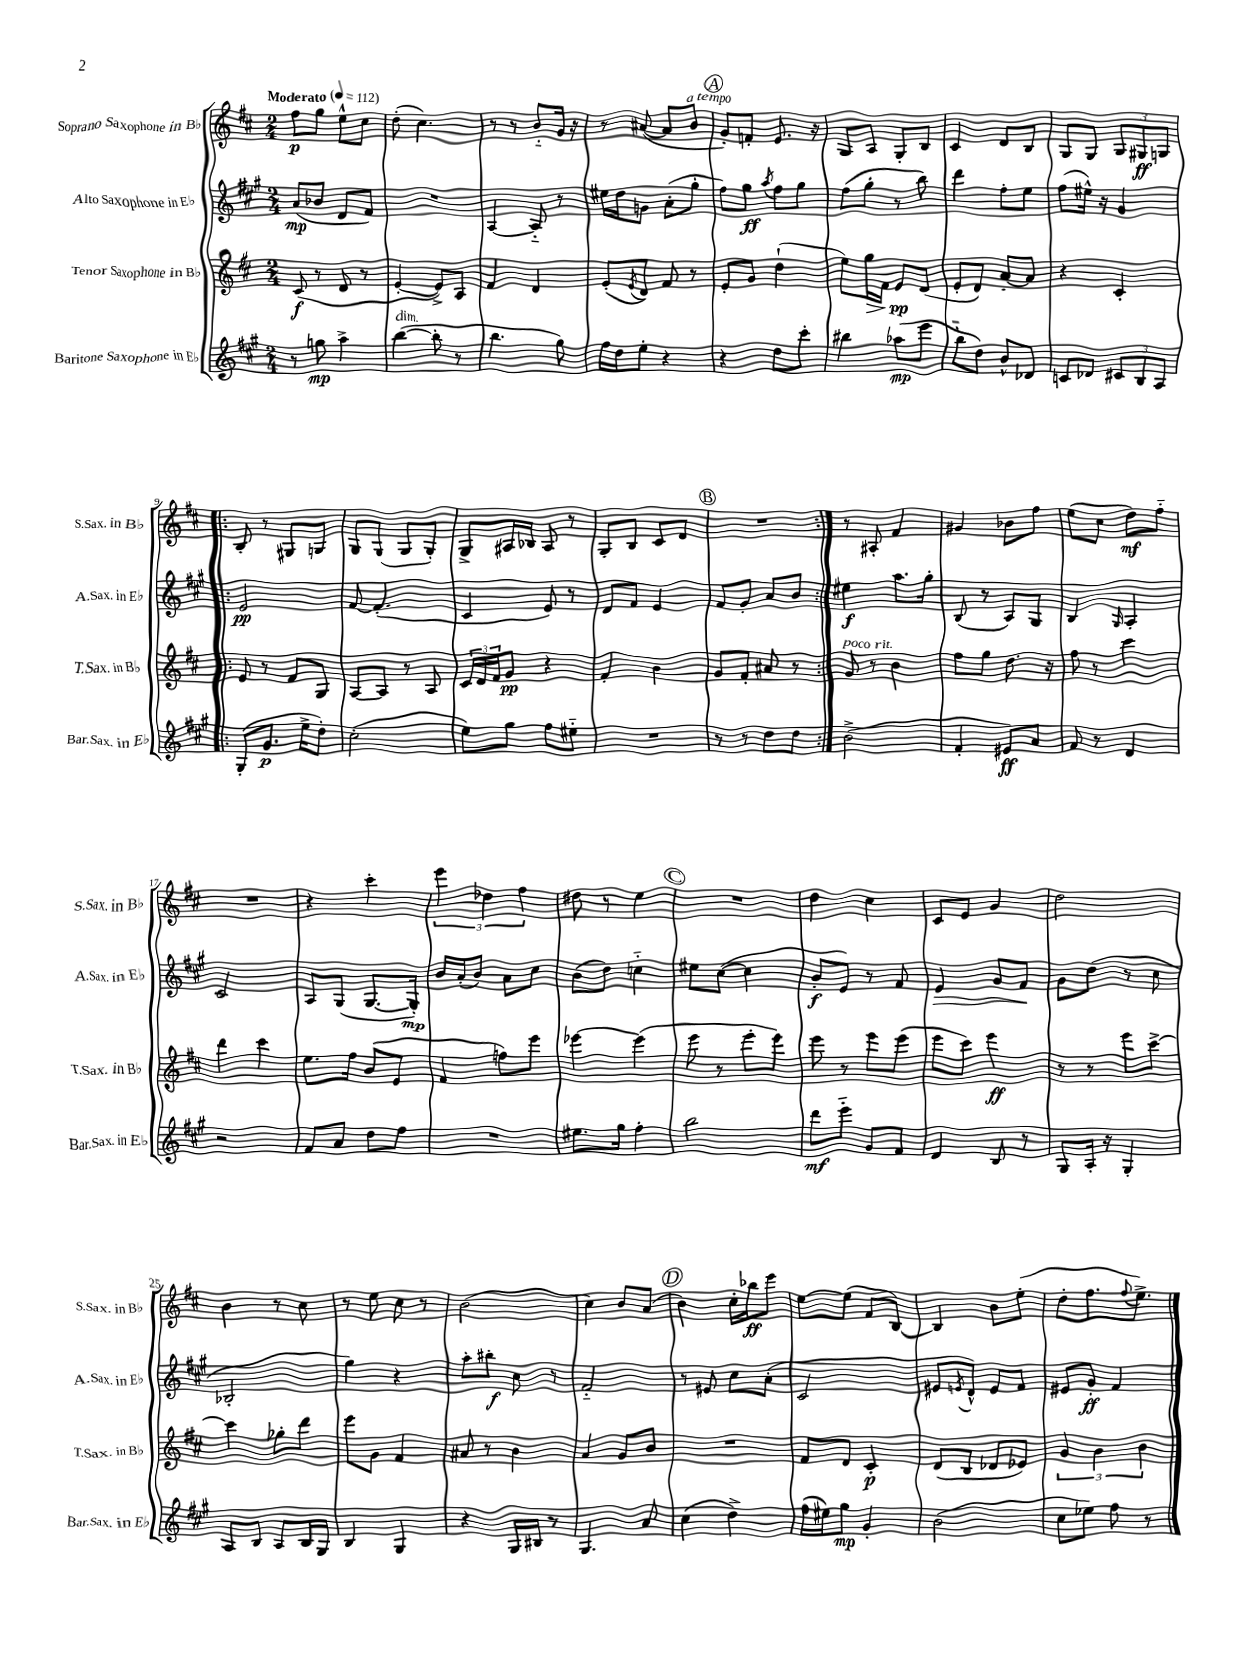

**kern	**kern	**kern	**kern
*staff4	*staff3	*staff2	*staff1
*clefG2	*clefG2	*clefG2	*clefG2
*k[f#c#g#]	*k[f#c#]	*k[f#c#g#]	*k[f#c#]
*M2/4	*M2/4	*M2/4	*M2/4
*MM112	*MM112	*MM112	*MM112
8r	(8c#/	(8a/L	8ff#\L
8gg\	8r	8b-/J	8gg\J
4aa^\	8d/	8d/L	8ee^^\L
.	8r	8f#/J)	8cc#\J
=	=	=	=
([4bb\	[4e'/	2r	(8dd'\
.	.	.	4.cc#\)
8bb'\]	8e^/]L)	.	.
8r	8A/J	.	.
=	=	=	=
4.bb\	4f#/	[4A/	8r
.	.	.	8r
.	4d/	8A'~/]	8b'~/L
8gg#\)	.	8r	16g/Jk
.	.	.	16r
=	=	=	=
16ff#\LL	(8e'/L	16ee#\LL	8r
16dd\J	.	16dd\J	.
.	8qe/	.	.
8ee'\J	8d/J)	8g\J	([8a#/
4r	8f#/	(8a'\L	8a#/]L
.	8r	8gg#'\J	8b/J
=	=	=	=
4r	8e'/L	8ff#\L)	8g'/L)
.	8g/J	8gg#\J	8f'/J
.	.	8qaa/	.
8dd\L	(4dd`\	8ff#\L	8.e/
8ccc#'\J	.	8gg#\J	.
.	.	.	16r
=	=	=	=
4bb#\	8ee\L)	(8ff#\L	8G/L
.	16gg\L	8gg#'\J	8A/J
.	16f#\JJ	.	.
(8aa-\L	8e/L	8r	8G'/L
8eee\J	(8d/J	8bb\)	8B/J
=	=	=	=
8bb'~\L	8e'/L	4ddd\	4c#/
8dd\J)	8d/J)	.	.
8b^^/L	[8a'/L	8ff#'\L	8d/L
8d-/J	8a/]J	8ee\J	8B/J
=	=	=	=
8c/L	4r	(8ff#\L	8G/L
8d-/J	.	16ee#^^\Jk)	8G/J
.	.	16r	.
12c#/L	4c#'/	4g#/	12G/L
12B/	.	.	12G#/
12A/J	.	.	12G/J
=!|:	=!|:	=!|:	=!|:
(8G#'/L	8e/	2e/	8B'/
8.g#/J	8r	.	8r
.	8f#/L	.	8G#/L
16ee^\LK	.	.	.
8dd'\J)	8G/J	.	8G/J
=	=	=	=
(2cc#'\	[8A/L	[8f#/	8G/L
.	8A/]J	(4.f#'/]	(8G/J
.	8r	.	8G/L
.	8A/	.	8G'/J)
=	=	=	=
8ee\L)	24c#/LL	4c#/	8G^/L
.	24d/	.	.
.	24f#/J	.	.
8gg#\J	8g/J	.	16A#/L
.	.	.	16B-/JJ
8ff#\L	4r	8e/)	8A#/
8ee#'~\J	.	8r	8r
=	=	=	=
2r	4f#'/	8d/L	8G'/L
.	.	8f#/J	8B/J
.	4b\	4e/	8c#/L
.	.	.	8d/J
=	=	=	=
8r	8g/L	8f#/L	2r
8r	8f#'/J	8g#'/J	.
8dd\L	8a#/	8a/L	.
8dd\J	8r	8b/J	.
=:|!	=:|!	=:|!	=:|!
(2b^\	8g/	4ee#\	8r
.	8r	.	8A#'/
.	4b\	8.aa\L	4f#/
.	.	16gg#'\Jk	.
=	=	=	=
4f#'/	8ff#\L	(8B/	4g#/
.	8gg\J	8r	.
8e#/L)	8.dd\	8A/L)	8b-\L
8a/J	.	8G#/J	8ff#\J
.	16r	.	.
=	=	=	=
8f#/	8ff#\	4B/	(8ee\L
8r	8r	.	8cc#\J
.	.	16qqG#/	.
4d/	4ccc#\	4A'/	8dd\L)
.	.	.	8ff#'~\J
=	=	=	=
2r	4ddd\	2c#/	2r
.	4ccc#\	.	.
=	=	=	=
8f#/L	8.ee\L	8A/L	4r
8a/J	.	(8G#/J	.
.	16ff#\Jk	.	.
8dd\L	(8b/L	[8.G#/L	4ccc#'\
8ff#\J	8e/J	.	.
.	.	16G#'/]Jk)	.
=	=	=	=
2r	4f#/	16b/LL	6eee\
.	.	(16a'/J	.
.	.	8b/J)	.
.	.	.	6dd-\
.	8ff\L)	8a\L	.
.	.	.	6ff#\
.	8eee\J	8cc#\J	.
=	=	=	=
8.ee#\L	[4eee-\	(8b\L	8dd#\
.	.	8dd\J)	8r
16gg#\Jk	.	.	.
4ff#'\	(4eee-\]	4cc'~\	4ee\
=	=	=	=
2bb\	8eee\	8ee#\L	2r
.	8r	([8cc#\J	.
.	8eee'\L	4cc#\]	.
.	8eee\J)	.	.
=	=	=	=
8ddd\L	8eee\	8b'/L	4dd\
8eee'~\J	8r	8e/J)	.
8g#/L	8eee\L	8r	4cc#\
8f#/J	(8eee\J	8f#/	.
=	=	=	=
4d/	8eee\L	4e/	8c#/L
.	8ccc#\J)	.	8e/J
8B/	4eee\	8g#/L	4g/
8r	.	8f#/J	.
=	=	=	=
8G#/L	8r	8g#\L	2dd\
16A'/Jk	8r	(8dd\J	.
16r	.	.	.
4G#'/	8eee\L	8r	.
.	[8ccc#^\J	8cc#\	.
=	=	=	=
8A/L	4ccc#\]	2B-'/	4b\
8B/J	.	.	.
8A/L	8gg-'\L	.	8r
16B/L	8ddd\J	.	8cc#\
16G#/JJ	.	.	.
=	=	=	=
4B/	8eee\L	4gg#\)	8r
.	8g\J	.	8ee\
4G#/	4f#/	4r	8cc#\
.	.	.	8r
=	=	=	=
4r	8a#/	8aa'\L	(2b\
.	8r	8bb#'\J	.
16G#/LL	4b\	8cc#\	.
16B#/JJ	.	.	.
8r	.	8r	.
=	=	=	=
4.G#/	4a/	2f#'~/	4cc#\)
.	8g/L	.	8b/L
8a/	8b/J	.	(8a/J
=	=	=	=
(4cc#\	2r	8r	4b\)
.	.	8e#/	.
4dd^\)	.	8cc#\L	16cc#'\LL
.	.	.	16bb-\J
.	.	(8a'\J	8eee\J
=	=	=	=
(16ff#\LL	8f#/L	2c#/	[8ee\L
16ee#\J)	.	.	.
8gg#\J	8d/J	.	(8ee\]J
4g#'/	4c#'/	.	8f#/L
.	.	.	[8B/J)
=	=	=	=
(2b\	(8d/L	8e#/L	4B/]
.	.	8qe/	.
.	8B/J	8d^^/J)	.
.	8d-/L	8e/L	8b\L
.	8e-/J)	8f#/J	(8ee'\J
=	=	=	=
8cc#\L	6g/	8e#/L	8dd'\L
8ee-\J)	.	8g#'/J	8.ff#\
.	6b\	.	.
8ff#\	.	4f#/	.
.	.	.	8qqff#/
.	.	.	8.ee^\J)
.	6b\	.	.
8r	.	.	.
==	==	==	==
*-	*-	*-	*-
